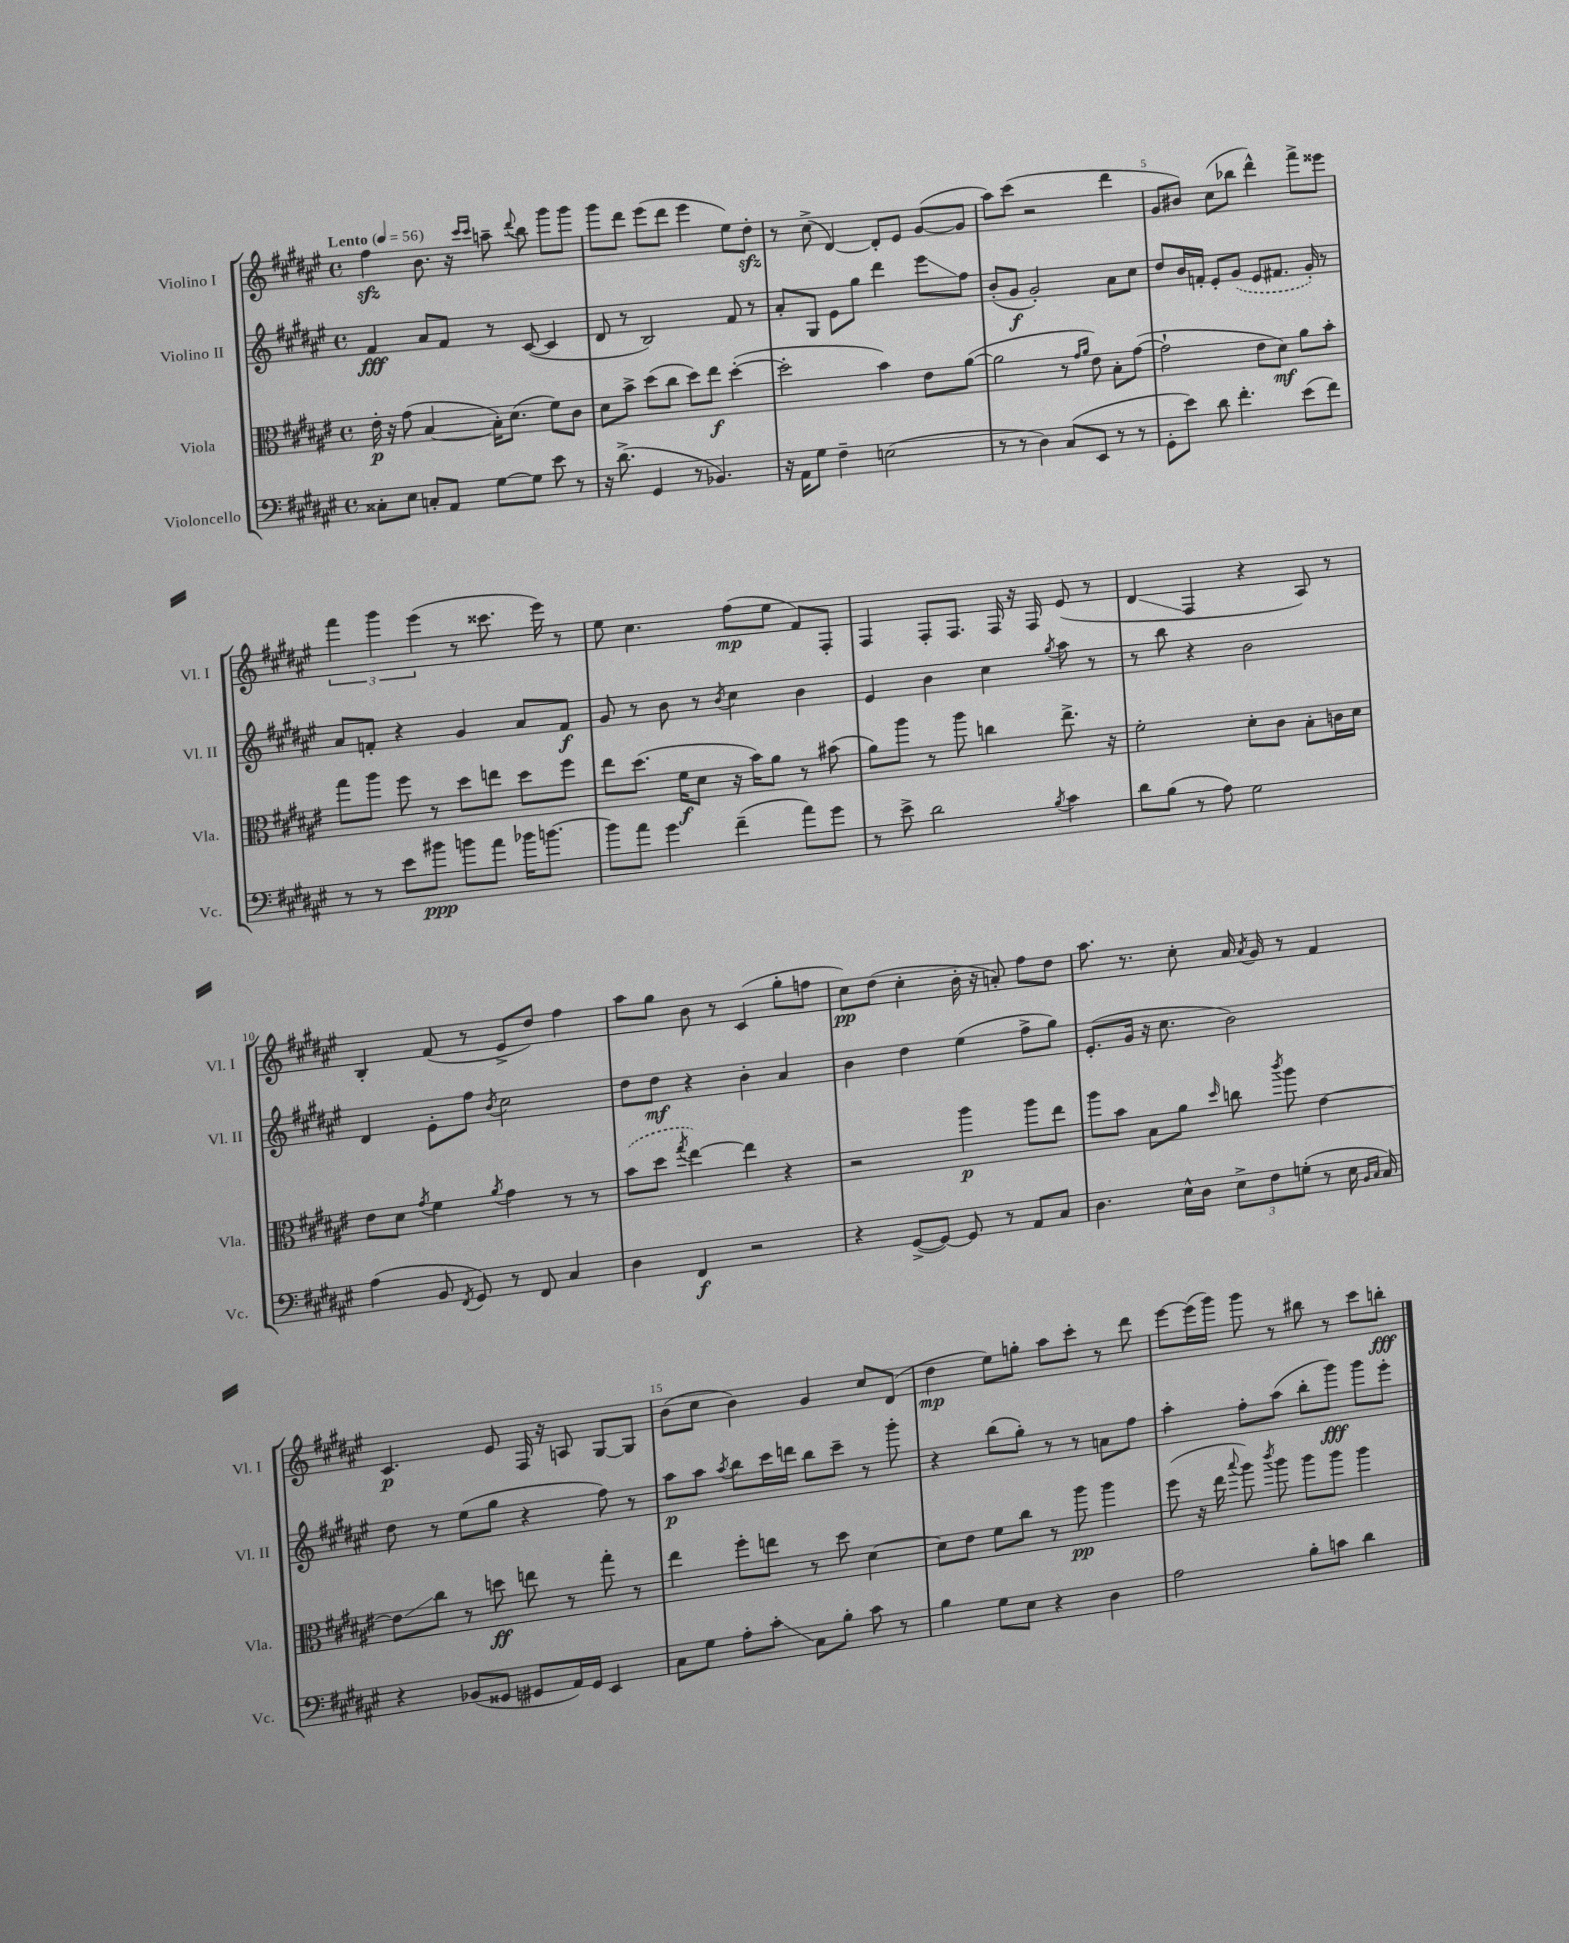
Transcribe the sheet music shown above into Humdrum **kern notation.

**kern	**kern	**kern	**kern
*staff4	*staff3	*staff2	*staff1
*clefF4	*clefC3	*clefG2	*clefG2
*k[f#c#g#d#a#e#]	*k[f#c#g#d#a#e#]	*k[f#c#g#d#a#e#]	*k[f#c#g#d#a#e#]
*M4/4	*M4/4	*M4/4	*M4/4
*met(c)	*met(c)	*met(c)	*met(c)
*MM56	*MM56	*MM56	*MM56
8C##'\L	16e#'\	4f#/	4ff#\
.	16r	.	.
8E#\J	(8g#\	.	.
8C'/L	[4B/	8a#/L	8.b\
8AA#/J	.	8f#/J	.
.	.	.	16r
.	.	.	16qqccc#/LL
.	.	.	16qqccc#/JJ
[8G#\L	16B'\]LK)	8r	8aa~\
.	(8.d#\J	.	.
.	.	.	8qqddd#/
8G#\]J	.	([8c#/	8bb\
8e#\	8f#\L)	4c#/]	8ggg#\L
8r	8c#\J	.	8ggg#\J
=	=	=	=
16r	8d#\L	8d#/	8ggg#\L
(8.d#^\	.	.	.
.	8b^\J	8r	8ddd#\J
4GG#/	(8dd#\L	2B/)	(8eee#\L
.	8cc#\J	.	8ddd#\J
8r	8dd#\L)	.	4eee#\
4.BB-/)	8ee#\J	.	.
.	([4dd#'\	8f#/	8ee#\L)
.	.	8r	8dd#'\J
=	=	=	=
16r	2dd#'\]	8a#'/L	8r
16AA#\LK	.	.	.
8G#\J	.	8G#/J	(8cc#^\
4F#~\	.	8e#\L	[4d#/)
.	.	8gg#\J	.
(2E\	4b\)	4ddd#\	8d#'/]L
.	.	.	8e#/J
.	8e#\L	8eee#\L	([8g#/L
.	([8a#\J	8ff#\J	8g#/]J
=	=	=	=
8r	2a#\]	(8b'/L	8aa#\L)
8r	.	8g#/J	(8ccc#\J
4D#\)	.	2g#'/)	2r
(8C#/L	8r	.	.
.	16qqg#/LL	.	.
.	16qqa#/JJ	.	.
8EE#/J	8e#\)	.	.
8r	8B'\L	8a#\L	4ddd#\
8r	([8g#\J	8cc#\J	.
=	=	=	=
8GG#'\L	2g#`\]	8dd#/L	8g#/L
8e#\J)	.	16b/L	8b#/J)
.	.	16f'/JJ	.
8d#\	.	8e#'/L	(8cc#\L
4.f#'\	.	(8g#/J	8bb-\J
.	8e#\L	8e#/L	4ddd#^^\)
.	8d#\J)	8.f#/J	.
(8e#\L	8a#\L	.	8fff#^\L
.	.	16g#'/)	.
8f#\J)	8b'\J	8r	8eee##\J
=	=	=	=
8r	8gg#\L	8a#/L	6fff#\
8r	8aa#\J	8f'/J	.
.	.	.	6ggg#\
8e#\L	8ff#\	4r	.
.	.	.	(6eee#\
8b#\J	8r	.	.
8b\L	8dd#\L	4g#/	8r
8a#\J	8ee\J	.	8.ccc##\
16b-\LK	8dd#\L	8a#/L	.
[8.b\J	.	.	16eee#\)
.	8ff#\J	8f/J	8r
=	=	=	=
8b\]L	8ee#\L	8g#/	8ee#\
8a#\J	(8.dd#\J	8r	4.cc#\
4g#\	.	8b\	.
.	16f#\LK	.	.
.	8d#\J	8r	.
.	.	8qb/	.
(4f#~\	16r	4cc#\	(8ff#\L
.	16b\LK)	.	.
.	8a#\J	.	8ee#\J
8a#\L)	8r	4b\	8f#/L)
8g#\J	(8b#\	.	8F#'/J
=	=	=	=
8r	8a#\L)	4e#/	4F#/
8e#^\	8aa#\J	.	.
2d#\	8r	4b\	8F#'/L
.	8aa#\	.	8.F#/J
.	4cc\	4cc#\	.
.	.	.	16F#/
.	.	.	16r
.	.	.	16F#/
8qB/	.	8qgg#/	.
4c#\	8.ee#^\	8aa#\	(8e#/
.	.	8r	8r
.	16r	.	.
=	=	=	=
8d#\L	2f#'\	8r	4d#/
(8B\J	.	8bb\	.
8r	.	4r	4F#/
8A#\)	.	.	.
2G#\	8d#'\L	2b\	4r
.	8c#\J	.	.
.	8B'\L	.	8A#/)
.	16c\L	.	8r
.	16d#\JJ	.	.
=	=	=	=
(4A#\	8e#\L	4d#/	4B'/
.	8d#\J	.	.
.	8qg#/	.	.
8BB/	4f#\	8e#'\L	(8f#/
8qFF#/	.	.	.
8GG#/)	.	8ff#\J	8r
.	8qa#/	8qb/	.
8r	4g#\	2cc#\	8e#^/L
8FF#/	.	.	8dd#/J)
4C#/	8r	.	4ff#\
.	8r	.	.
=	=	=	=
4D#\	(8b\L	8dd#\L	8aa#\L
.	8dd#\J	8dd#\J	8gg#\J
.	8qgg#/	.	.
4FF#/	[4ee#\)	4r	8b\
.	.	.	8r
2r	4ee#\]	4b'\	(4c#/
.	4r	4a#/	8gg#'\L
.	.	.	8ff\J
=	=	=	=
4r	2r	4b\	8cc#\L)
.	.	.	(8dd#\J
([8GG#^/L	.	4dd#\	4cc#'\
8GG#/_J)	.	.	.
8GG#/]	4aa#\	(4ee#\	16b'\
.	.	.	16r
8r	.	.	8a'/)
8AA#/L	8aa#\L	8ff#^\L	8ff#\L
8C#/J	8ee#\J	8gg#\J)	8dd#\J
=	=	=	=
4.D#\	8aa#\L	(8.e#'/L	8.aa#\
.	8b\J	.	.
.	.	16g#/Jk	8.r
.	8B\L	16r	.
.	.	8.cc#\	.
16E#^^\LL	8a#\J	.	8cc#'\
16D#\JJ	.	.	.
.	16qqdd#/	.	.
12E#^\L	8cc\	2b\)	16a#/
.	.	.	8qa#/
.	.	.	16g#/
12F#\	.	.	.
.	8qccc#/	.	.
.	8aa#\	.	8r
(12G'\J	.	.	.
8r	[4e#\	.	4f#/
16E#\	.	.	.
16qqBB/LL	.	.	.
16qqC#/JJ	.	.	.
16C#/)	.	.	.
=	=	=	=
4r	8e#\]L	8dd#\	4.c#/
.	8cc#\J	8r	.
(8BB-/L	8r	(8ee#\L	.
8GG##/J	8dd\	8gg#\J	8e#/
8GG#/L	8ee\	4r	16F#/
.	.	.	16r
16AA#/L)	8r	.	8A/
16GG#/JJ	.	.	.
4EE#/	8gg#'\	8ff#\)	[8G#/L
.	8r	8r	8G#/]J
=	=	=	=
8C#\L	4ee#\	8aa#\L	(8b\L
8G#\J	.	8aa#\J	8cc#\J
.	.	8qaa#/	.
8A#'\L	8ff#'\L	8bb\L	4b\)
8c#'\J	8ee\J	16ccc#\L	.
.	.	16ddd\JJ	.
8C#\L	8r	8bb\L	4g#/
8B'\J	8dd#\	8ccc#~\J	.
8c#\	[4d#\	8r	8cc#/L
8r	.	8ggg#'\	(8d#/J
=	=	=	=
4B\	8d#\]L	4r	4dd#\
.	8e#\J	.	.
8G#\L	8f#\L	(8bb\L	8ee#\L)
8E#\J	8cc#\J	8gg#'\J)	8gg'\J
4r	8r	8r	8aa#\L
.	8aa#\	8r	8ccc#'\J
4D#\	4aa#\	8a\L	8r
.	.	8ff#\J	8ddd#\
=	=	=	=
2A#\	(8ff#\	4aa#'\	[8eee#\L
.	16r	.	(16eee#\]L
.	16ee#\	.	16ggg#\JJ)
.	8qqbb/	.	.
.	8aa#\)	8ff#'\L	8ggg#\
.	8qccc#/	.	.
.	8aa#\	(8aa#\J	8r
8B'\L	8aa#\L	8bb'\L	8bb#\
8c\J	8aa#\J	8ggg#\J)	8r
4d#\	4aa#\	8ggg#\L	8ccc#\L
.	.	8eee#'\J	8bb'\J
==	==	==	==
*-	*-	*-	*-
